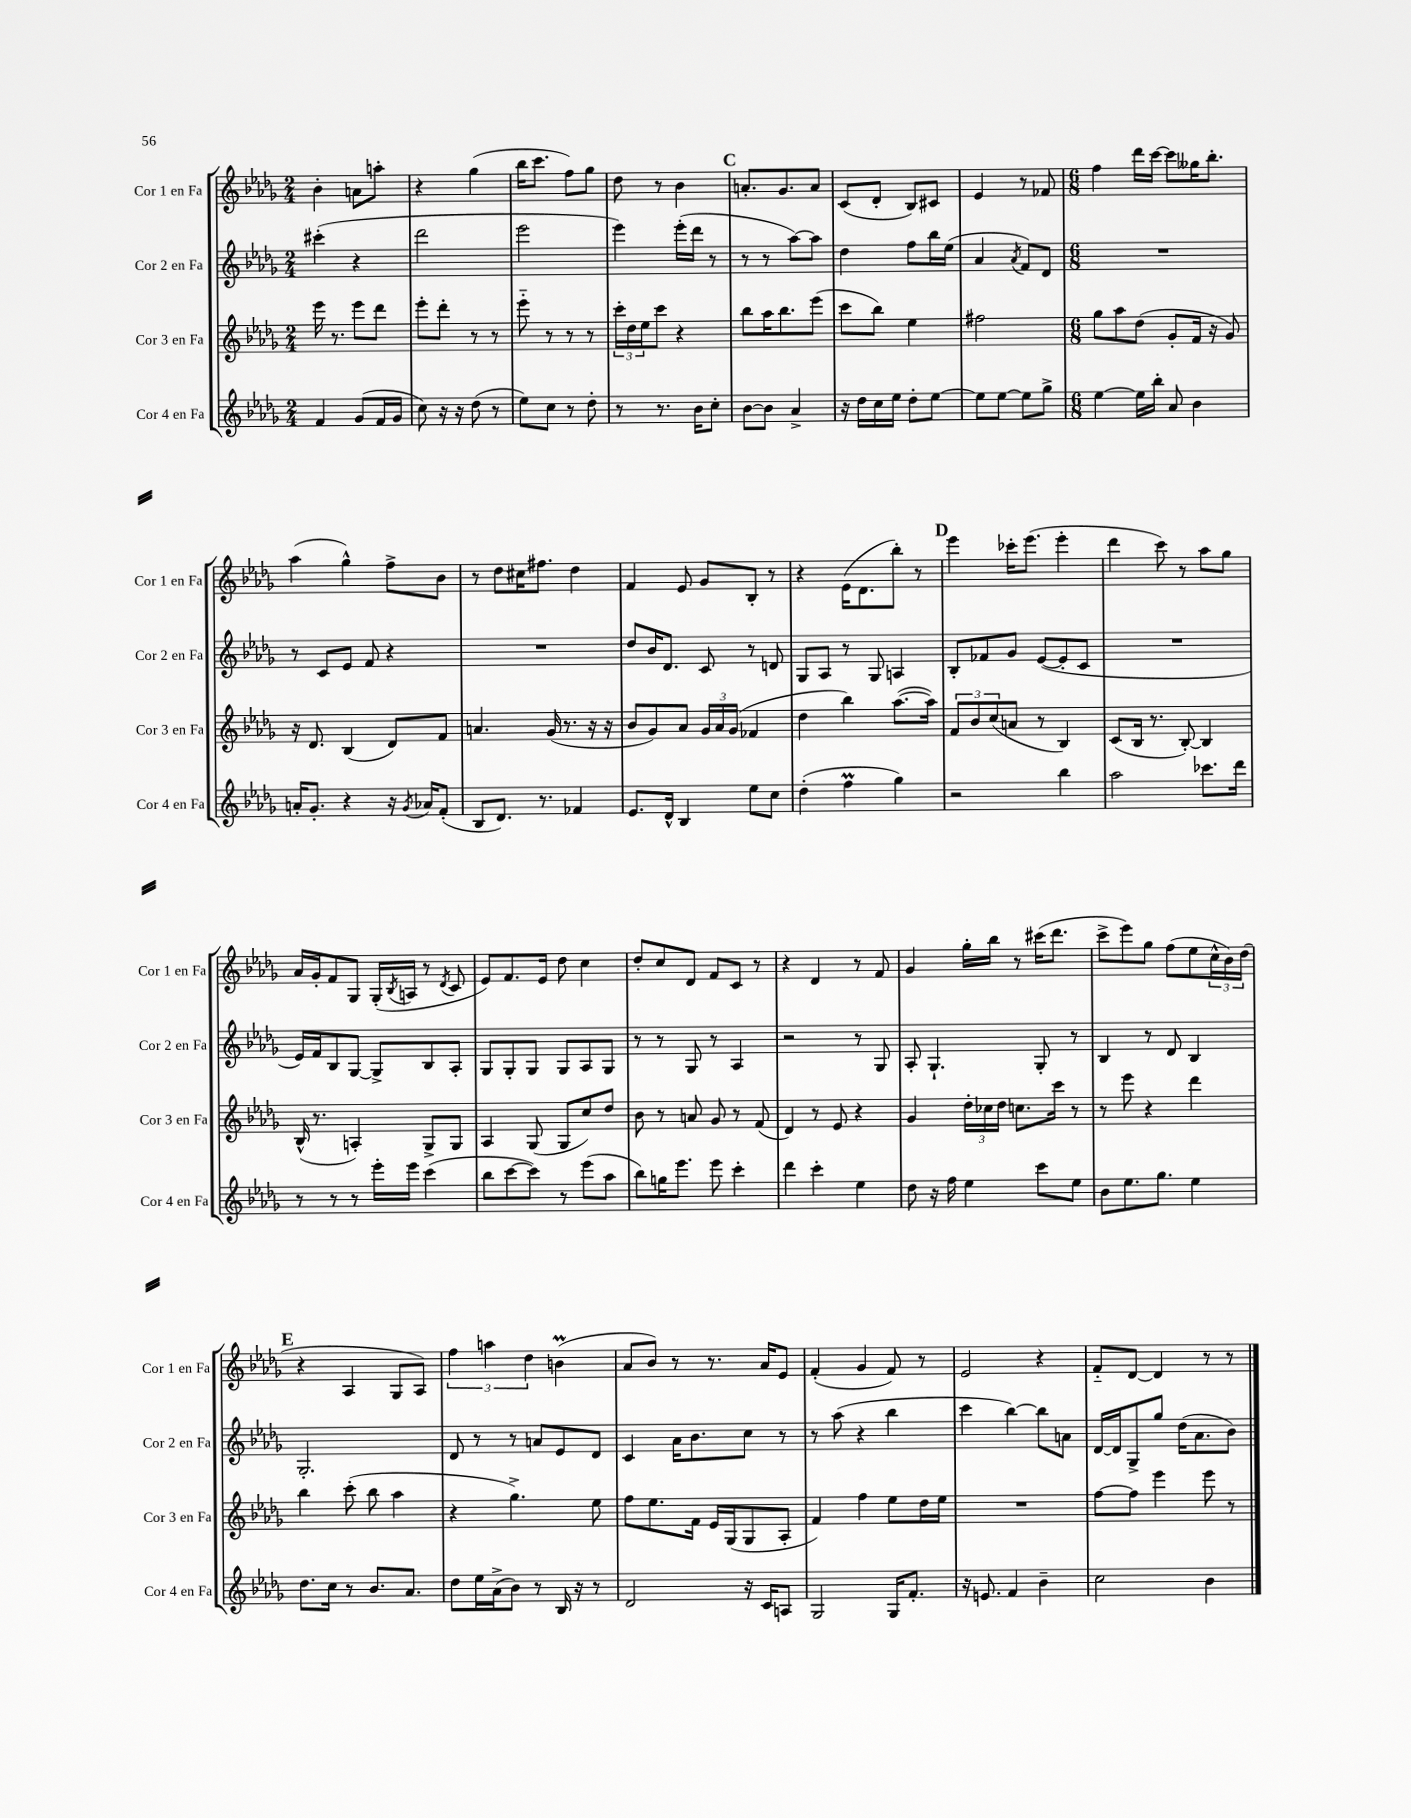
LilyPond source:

<<
\new StaffGroup <<
\new Staff = "s0" \with { instrumentName = "Cor 1 en Fa" shortInstrumentName = "Cor 1 en Fa" } {
    \clef treble \key des \major \numericTimeSignature \time 2/4
    bes'4-. a'8 a''8-. |
    r4 ges''4( |
    bes''16 c'''8. f''8) ges''8 |
    des''8 r8 bes'4 |
    \mark \markup { \bold "C" } a'8.-. ges'8. a'8 |
    c'8( des'8-. bes8) cis'8 |
    ees'4 r8 fes'8 |
    \numericTimeSignature \time 6/8 f''4 des'''16 c'''16~ c'''8 geses''16 bes''8.-. |
    aes''4( ges''4-^) f''8-> bes'8 |
    r8 des''8 cis''16 fis''8. des''4 |
    f'4 ees'8 ges'8 bes8-. r8 |
    r4 ees'16( des'8. bes''8-.) r8 |
    \mark \markup { \bold "D" } ees'''4 ces'''16-. ees'''8.( ees'''4-. |
    des'''4 c'''8) r8 aes''8 ges''8 |
    aes'16 ges'16-. f'8 ges8 ges16-.( \acciaccatura { bes8 } a16 r8 \acciaccatura { des'8 } c'8 |
    ees'8) f'8. ees'16 des''8 c''4 |
    des''8-. c''8 des'8 f'8 c'8 r8 |
    r4 des'4 r8 f'8 |
    ges'4 ges''16-. bes''16 r8 cis'''16( des'''8. |
    c'''8-> ees'''8) ges''8 f''8( ees''8 \tuplet 3/2 { c''16-^ bes'16) des''16( } |
    \mark \markup { \bold "E" } r4 aes4 ges8 aes8) |
    \tuplet 3/2 { f''4 a''4 des''4 } b'4\prall( |
    aes'8 bes'8) r8 r8. aes'16 ees'8 |
    f'4-.( ges'4 f'8) r8 |
    ees'2 r4 |
    f'8-_ des'8~ des'4 r8 r8 \bar "|." |
}
\new Staff = "s1" \with { instrumentName = "Cor 2 en Fa" shortInstrumentName = "Cor 2 en Fa" } {
    \clef treble \key des \major \numericTimeSignature \time 2/4
    cis'''4-.( r4 |
    des'''2 |
    ees'''2 |
    ees'''4) ees'''16-.( des'''16 r8 |
    \mark \markup { \bold "C" } r8 r8 aes''8~) aes''8 |
    des''4 f''8 bes''16 ees''16( |
    aes'4 \acciaccatura { aes'8 } f'8) des'8 |
    \numericTimeSignature \time 6/8 R2. |
    r8 c'8 ees'8 f'8 r4 |
    R2. |
    des''8 bes'16 des'8. c'8 r8 d'8 |
    ges8 aes8 r8 ges8 a4 |
    \mark \markup { \bold "D" } bes8-. fes'8 ges'8 ees'8~( ees'8-. c'8 |
    R2. |
    ees'16) f'16 bes8 ges8~ ges8-> bes8 aes8-. |
    ges8 ges8-. ges8 ges8 aes8 ges8 |
    r8 r8 ges8 r8 aes4 |
    r2 r8 ges8 |
    aes8-. ges4.-! ges8-. r8 |
    bes4 r8 des'8 bes4 |
    \mark \markup { \bold "E" } ges2.-. |
    des'8 r8 r8 a'8 ees'8 des'8 |
    c'4 aes'16 bes'8. c''8 r8 |
    r8 aes''8( r4 bes''4 |
    c'''4 bes''4~) bes''8 a'8 |
    des'16~ des'16 ges8-> ges''8 des''16( aes'8. bes'8) \bar "|." |
}
\new Staff = "s2" \with { instrumentName = "Cor 3 en Fa" shortInstrumentName = "Cor 3 en Fa" } {
    \clef treble \key des \major \numericTimeSignature \time 2/4
    ees'''16 r8. ees'''8 des'''8 |
    ees'''8-. des'''8-. r8 r8 |
    ees'''8-_ r8 r8 r8 |
    \tuplet 3/2 { c'''16-. des''16 ees''16 } c'''8 r4 |
    \mark \markup { \bold "C" } bes''8 aes''16 bes''8. ees'''8( |
    c'''8 bes''8) ees''4 |
    fis''2 |
    \numericTimeSignature \time 6/8 ges''8 aes''8 des''8( ges'8-. f'16 r16 ges'8) |
    r16 des'8. bes4( des'8) f'8 |
    a'4. ges'16( r8. r16 r16 |
    bes'8 ges'8) aes'8 \tuplet 3/2 { ges'16 aes'16 ges'16( } fes'4 |
    des''4 bes''4) aes''8.~( aes''16) |
    \mark \markup { \bold "D" } \tuplet 3/2 { f'8 bes'8 c''8( } a'8 r8 bes4) |
    c'8( bes16 r8. bes8~-.) bes4 |
    bes16-^( r8. a4-.) ges8-> ges8 |
    aes4 ges8( ges8 c''8) des''8 |
    bes'8 r8 a'8 ges'8 r8 f'8( |
    des'4) r8 ees'8 r4 |
    ges'4 \tuplet 3/2 { des''16-. ces''16 des''16 } c''8. c'''16 r8 |
    r8 ees'''8 r4 des'''4 |
    \mark \markup { \bold "E" } bes''4 c'''8-.( bes''8 aes''4 |
    r4 ges''4.->) ees''8 |
    f''8 ees''8. f'16 ees'16 ges16( ges8 aes8-. |
    f'4) f''4 ees''8 des''16 ees''16 |
    R2. |
    f''8~ f''8 ees'''4 ees'''8 r8 \bar "|." |
}
\new Staff = "s3" \with { instrumentName = "Cor 4 en Fa" shortInstrumentName = "Cor 4 en Fa" } {
    \clef treble \key des \major \numericTimeSignature \time 2/4
    f'4 ges'8( f'16 ges'16 |
    c''8) r16 r16 des''8( r8 |
    ees''8) c''8 r8 des''8-. |
    r8 r8. bes'16 c''8-. |
    \mark \markup { \bold "C" } bes'8~ bes'8 aes'4-> |
    r16 des''16 c''16 ees''16 des''8-. ees''8~ |
    ees''8 ees''8~ ees''8 ges''8-> |
    \numericTimeSignature \time 6/8 ees''4~ ees''16 bes''16-. aes'8 bes'4 |
    a'16-. ges'8.-. r4 r16 \acciaccatura { ges'8 } aes'16 f'8-.( |
    bes8 des'8.) r8. fes'4 |
    ees'8. des'16-^ bes4 ees''8 c''8 |
    des''4-.( f''4\prall ges''4) |
    \mark \markup { \bold "D" } r2 bes''4 |
    aes''2 ces'''8. des'''16 |
    r8 r8 r8 ees'''16-. ees'''16 c'''4( |
    bes''8 c'''8~ c'''8) r8 ees'''8( aes''8 |
    bes''8) g''16 ees'''8. ees'''8 c'''4-. |
    des'''4 c'''4-. ees''4 |
    des''8 r16 f''16 ees''4 c'''8 ees''8 |
    bes'8 ees''8. ges''8. ees''4 |
    \mark \markup { \bold "E" } des''8. c''16 r8 bes'8. aes'8. |
    des''8 ees''16 aes'16->( bes'8) r8 bes16 r16 r8 |
    des'2 r16 c'16 a8 |
    ges2 ges16 f'8.-. |
    r16 e'8. f'4 bes'4-- |
    c''2 bes'4 \bar "|." |
}
>>
>>
\layout { \context { \Score \remove "Bar_number_engraver" } }
